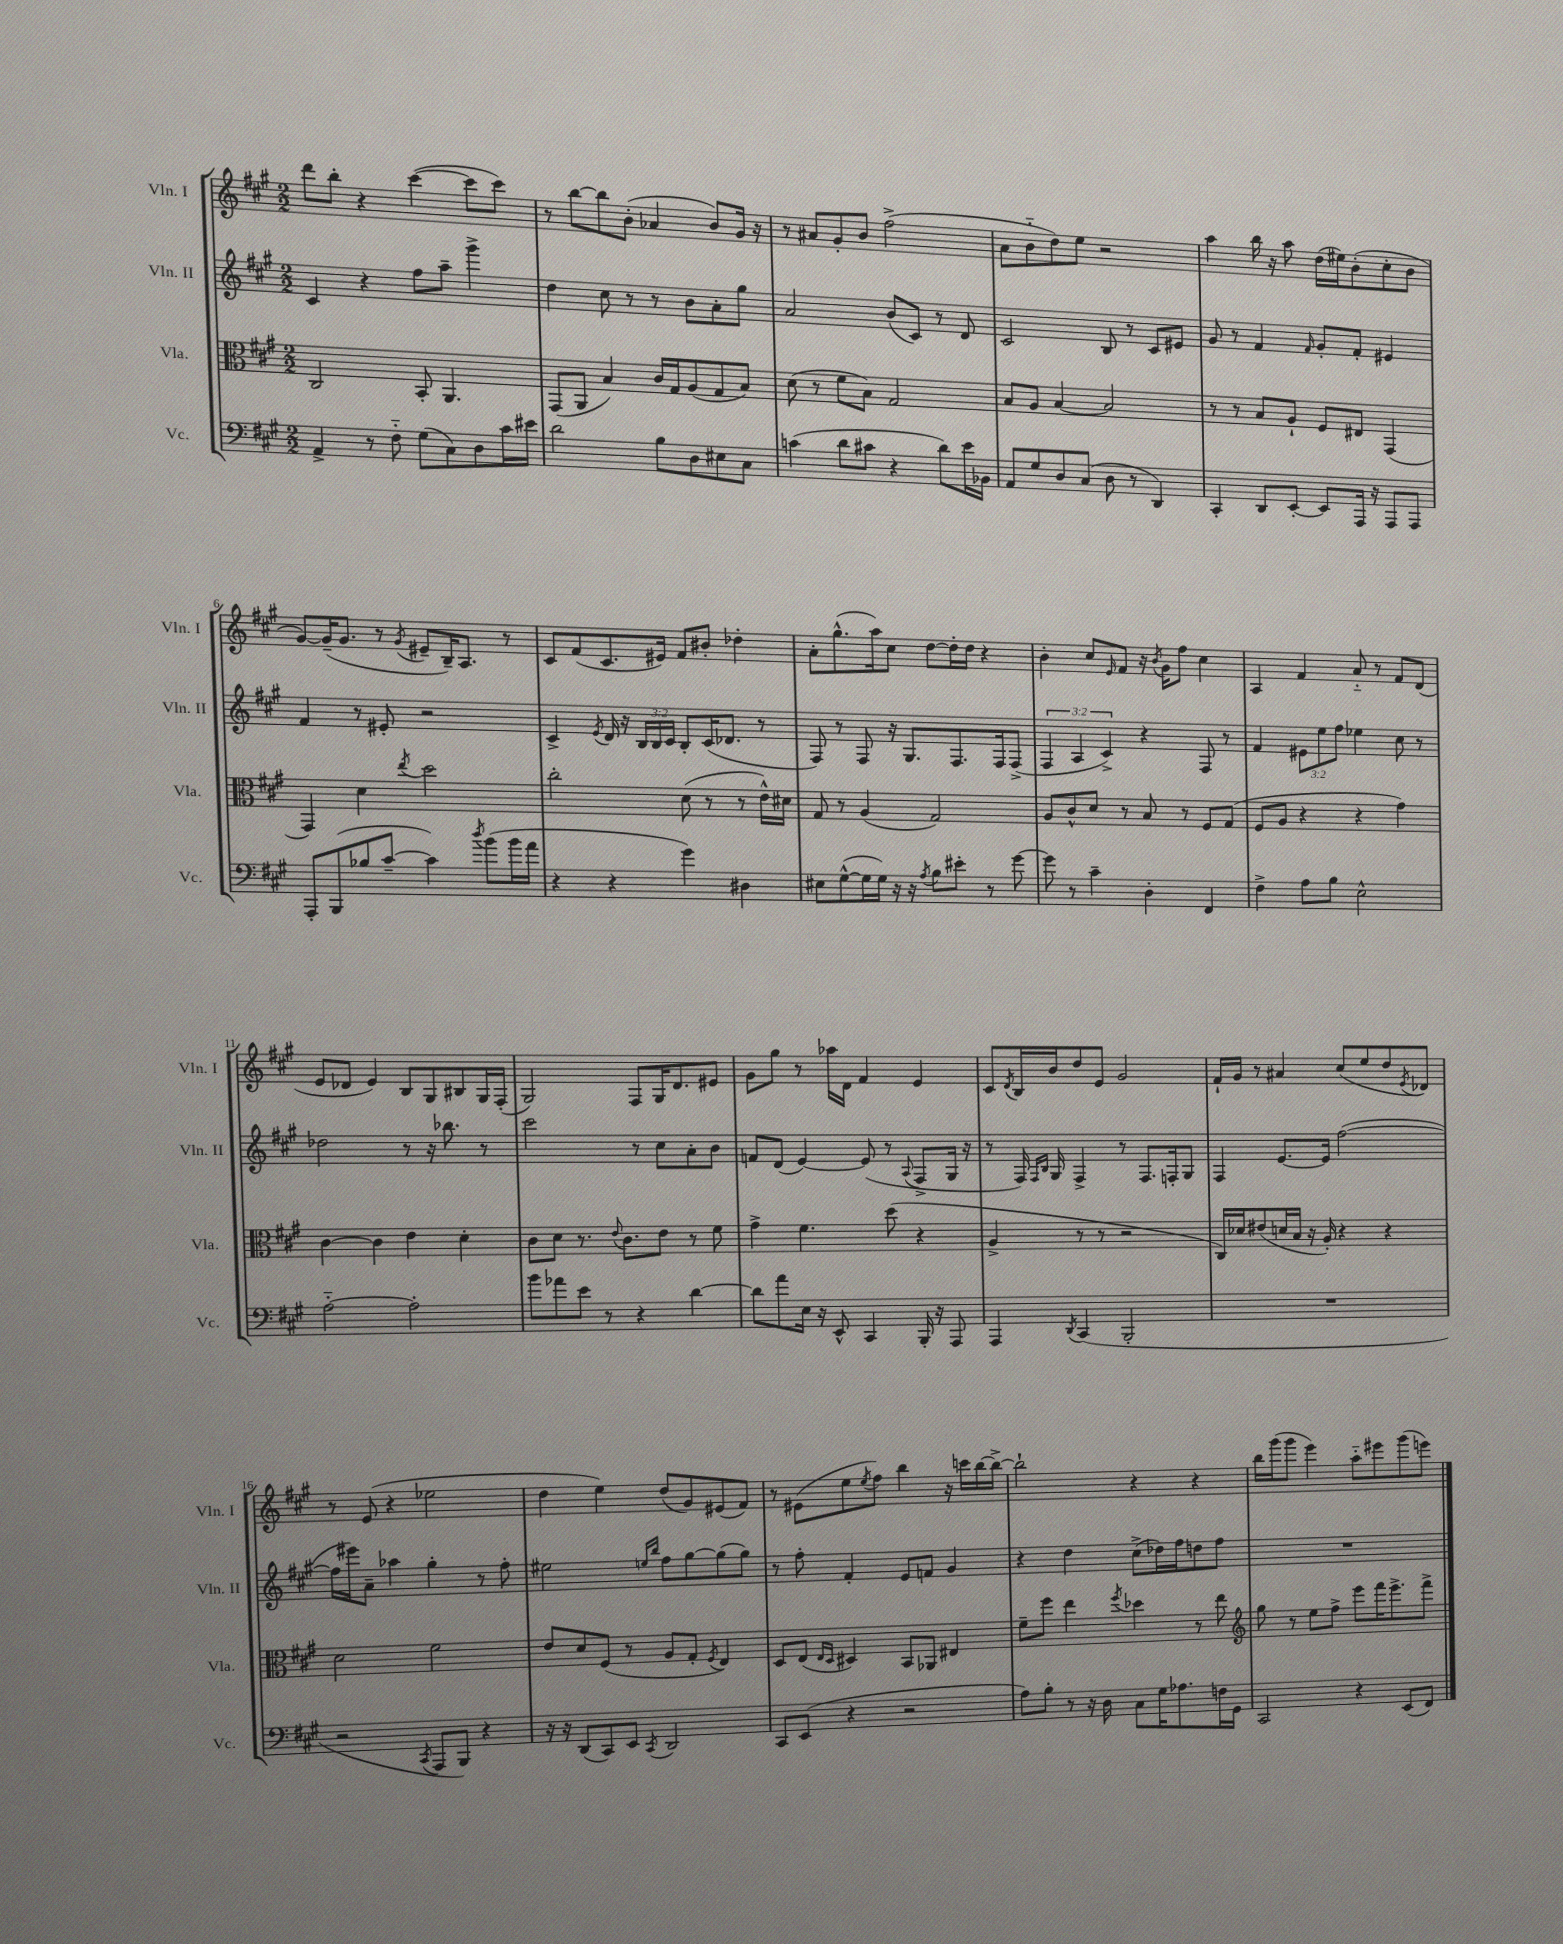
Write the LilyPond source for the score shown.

<<
\new StaffGroup <<
\new Staff = "s0" \with { instrumentName = "Vln. I" shortInstrumentName = "Vln. I" } {
    \clef treble \key a \major \numericTimeSignature \time 2/2
    d'''8 b''8-. r4 cis'''4~( cis'''8 cis'''8) |
    r8 b''8~ b''8 b'8-.( aes'4 b'8) gis'16 r16 |
    r8 ais'8 gis'8-. b'8 fis''2->( |
    a'8 b'8-_ d''8) e''8 r2 |
    a''4 b''16 r16 a''8 d''16( eis''16) b'8-.( cis''8-. b'8 |
    gis'8~) gis'16--( gis'8. r8 \acciaccatura { gis'8 } eis'8-- b16--) a8. r8 |
    cis'8 fis'8( cis'8. eis'16) fis'8 bis'8-. des''4-. |
    a'8-. gis''8.-^( a''16) cis''8 d''8~ d''16-. d''16 r4 |
    b'4-. cis''8 \grace { e'16 } fis'8 r16 \acciaccatura { b'8 } gis'16 fis''8 cis''4 |
    a4 fis'4 a'8-_ r8 fis'8 d'8( |
    e'8 des'8 e'4) b8 gis8 bis8 gis16 fis16-.( |
    gis2) fis8 gis16 d'8. eis'8 |
    gis'8 gis''8 r8 aes''16 d'16 fis'4 e'4 |
    cis'8 \acciaccatura { d'8 } b16 b'16 d''8 e'8 gis'2 |
    fis'16-! gis'16 r8 ais'4 cis''8( e''8 d''8 \acciaccatura { e'8 } des'8) |
    r8 e'8( r4 ees''2 |
    d''4 e''4) d''8( gis'8) eis'8( fis'8) |
    r8 eis'8( e''8 \acciaccatura { e''8 } fis''8) b''4 r16 c'''16 b''16~ b''16~-> |
    b''2-! r4 r4 |
    b''16 gis'''16( gis'''8 e'''4) a''8-_ eis'''8 gis'''8( e'''8) \bar "|." |
}
\new Staff = "s1" \with { instrumentName = "Vln. II" shortInstrumentName = "Vln. II" } {
    \clef treble \key a \major \numericTimeSignature \time 2/2 \override Staff.TupletNumber.text = #tuplet-number::calc-fraction-text
    cis'4 r4 fis''8 a''8-- gis'''4-> |
    d''4 cis''8 r8 r8 b'8 a'8-. gis''8 |
    a'2 b'8( cis'8) r8 d'8 |
    cis'2 b8 r8 cis'8 eis'8 |
    gis'8 r8 fis'4 \grace { fis'16 } gis'8-. fis'8-. eis'4 |
    fis'4 r8 eis'8-. r2 |
    cis'4-> \acciaccatura { e'8 } d'16 r16 \tuplet 3/2 { b16 b16 cis'16 } b8-. cis'16( des'8. r8 |
    fis8) r8 fis8 r16 gis8. fis8. fis16 fis8->( |
    \tuplet 3/2 { fis4 a4 cis'4->) } r4 fis8 r8 |
    fis'4 \tuplet 3/2 { eis'8 e''8 fis''8 } ees''4 cis''8 r8 |
    des''2 r8 r16 bes''8. r8 |
    cis'''2 r8 cis''8 a'8-. b'8 |
    f'8 d'8( e'4~) e'8( r8 \appoggiatura { a8 } fis8-> gis16 r16 |
    r8 fis16) \grace { fis16 b16 } gis16 fis4-> r8 fis8. f16-. gis8 |
    fis4 e'8.~ e'16 fis''2~( |
    fis''16 eis'''16) a'8-- aes''4 gis''4-. r8 fis''8-. |
    eis''2 \grace { e''16 b''16 } fis''8 gis''8~ gis''8( gis''8) |
    r8 fis''8-. fis'4-. e'8 f'8 gis'4 |
    r4 d''4 cis''8->( des''16) fis''16 d''8 fis''8 |
    R1 \bar "|." |
}
\new Staff = "s2" \with { instrumentName = "Vla." shortInstrumentName = "Vla." } {
    \clef alto \key a \major \numericTimeSignature \time 2/2
    cis2 b,8-. a,4. |
    gis,8( a,8 b4) cis'16 gis16 a8( gis8 b8) |
    d'8( r8 fis'8 b8) gis2 |
    b8 a8 b4~ b2 |
    r8 r8 b8 a8-! fis8 eis8 gis,4( |
    gis,4) d'4 \acciaccatura { e''8 } d''2 |
    cis''2-. d'8( r8 r8 e'16-^) dis'16 |
    gis8 r8 a4( gis2) |
    a8 cis'8-^ d'8 r8 b8 r8 fis8 gis8( |
    fis8 a8 r4 r4 gis'4) |
    cis'4~ cis'4 e'4 d'4-. |
    cis'8 d'8 r8. \appoggiatura { e'8 } cis'8. e'8 r8 fis'8 |
    gis'4-> fis'4. d''8( r4 |
    a4-> r8 r8 r2 |
    cis16) des'16 eis'8( d'16 b16 r16 a16-.) r4 r4 |
    d'2 fis'2 |
    e'8 d'8 fis8( r8 a8 gis8-. \acciaccatura { fis8 } e4) |
    d8 e8( \grace { e16 d16 } dis4) b,8 aes,8 eis4 |
    fis'8-- fis''8 e''4 \acciaccatura { fis''8 } des''4 r8 e''8 |
    \clef treble gis''8 r8 e''8 fis''8-> e'''8 fis'''16 e'''8.-> fis'''8-> \bar "|." |
}
\new Staff = "s3" \with { instrumentName = "Vc." shortInstrumentName = "Vc." } {
    \clef bass \key a \major \numericTimeSignature \time 2/2
    a,4-> r8 fis8-_ gis8( cis8) d8 cis'16 eis'16 |
    d'2 b8 d8 eis8 cis8 |
    c'4( d'8 cis'8 r4 d'8) e'16 bes,16 |
    a,8 gis8 d8 cis8( d8 r8 d,4) |
    cis,4-. d,8 e,8~-. e,8 a,,16 r16 a,,8 a,,8 |
    a,,8-. b,,8( bes8 cis'8~-- cis'4) \acciaccatura { d''8 } b'8( b'16 a'16 |
    r4 r4 gis'4) dis4 |
    eis8 gis8~-^( gis16 gis16) r16 r16 \acciaccatura { a8 } b8 eis'8-. r8 gis'8~ |
    gis'8 r8 cis'4-- d4-. fis,4 |
    fis4-> a8 b8 e2-^ |
    a2~-_ a2-. |
    b'8 aes'8 e'8 r8 r4 d'4~ |
    d'8 a'8 e16 r16 e,8-^ cis,4 b,,16-. r16 a,,8 |
    a,,4 \acciaccatura { d,8 } cis,4( b,,2-. |
    R1 |
    r2 \acciaccatura { cis,8 } a,,8 b,,8) r4 |
    r16 r16 d,8( cis,8) e,8 \acciaccatura { cis,8 } d,2 |
    cis,8 e,8( r4 r2 |
    a8) b8-. r8 r16 d16 cis8 gis16 aes8. f16 gis,16 |
    cis,2 r4 e,8( fis,8) \bar "|." |
}
>>
>>
